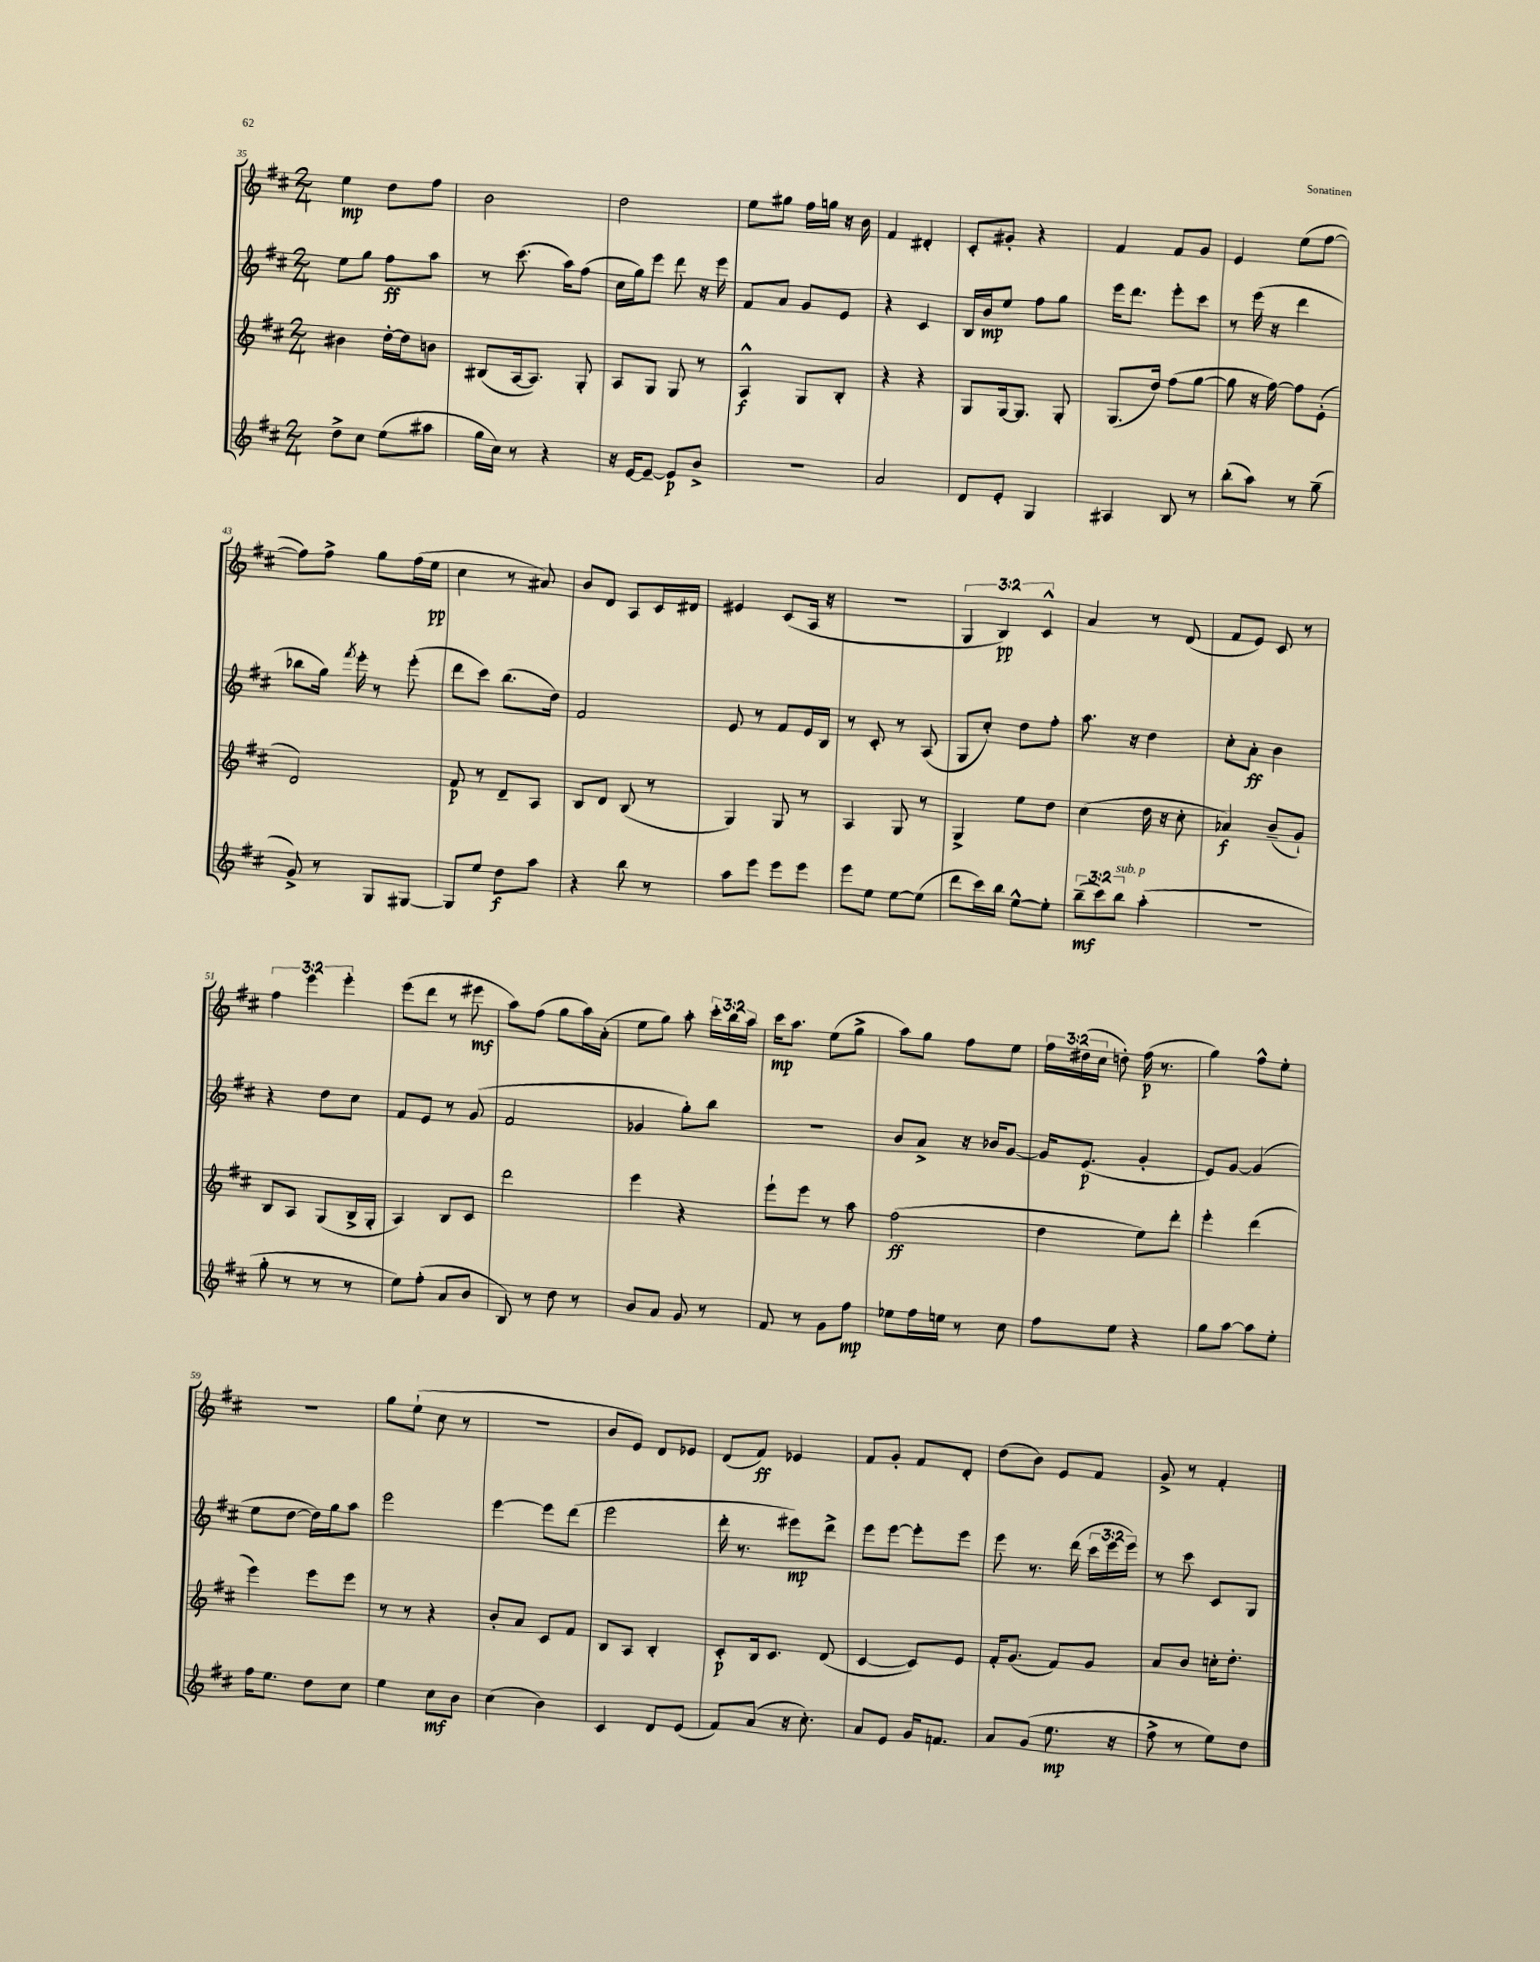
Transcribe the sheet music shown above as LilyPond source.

<<
\new StaffGroup <<
\new Staff = "s0" {
    \clef treble \key d \major \numericTimeSignature \time 2/4 \override Staff.TupletNumber.text = #tuplet-number::calc-fraction-text
    \autoBeamOff e''4\mp d''8[ fis''8] |
    b'2 |
    d''2 |
    e''8[ gis''8] fis''16[ g''16] r16 b'16 |
    fis'4 dis'4-. |
    cis'8[-. gis'8]-. r4 |
    fis'4 fis'8[ g'8] |
    e'4 e''8[( fis''8]~ |
    fis''8[) fis''8]-> g''8[ fis''16( e''16]\pp |
    cis''4 r8 ais'8) |
    b'8[ d'8] a8[ cis'16 dis'16] |
    eis'4 cis'8[( a16] r16 |
    R2 |
    \tuplet 3/2 { g4 b4\pp) cis'4-^ } |
    a'4 r8 d'8( |
    fis'8[ e'8]) cis'8 r8 |
    \tuplet 3/2 { fis''4 e'''4 e'''4-. } |
    e'''8[( d'''8] r8 eis'''8\mf |
    a''8[) fis''8]( g''8[ a''16) a'16]-.( |
    e''8[ g''8]) a''8-. \tuplet 3/2 { cis'''16[-. b''16 a''16] } |
    cis'''16[\mp a''8.] e''8[( g''8]-> |
    a''8[) g''8] fis''8[ e''8] |
    \tuplet 3/2 { fis''16[ dis''16( cis''16] } d''8-.) fis''16\p( r8. |
    g''4) fis''8[-^ e''8]-. |
    r2 |
    g''8[ e''8]-!( cis''8 r8 |
    r2 |
    b'8[ e'8]) d'8[ ees'8] |
    d'8[( fis'8]\ff) ees'4 |
    fis'8[ g'8]-. fis'8[ d'8]-. |
    d''8[( b'8]) e'8[ fis'8] |
    g'8-> r8 fis'4-. \bar "|." |
}
\new Staff = "s1" {
    \clef treble \key d \major \numericTimeSignature \time 2/4 \override Staff.TupletNumber.text = #tuplet-number::calc-fraction-text
    \autoBeamOff e''8[ g''8] fis''8[\ff a''8] |
    r8 cis'''8.( a''16[) fis''8]( |
    cis''16[ g''16) e'''8] d'''8 r16 e'''16 |
    fis'8[ a'8] g'8[ e'8] |
    r4 cis'4 |
    b16[ b'16\mp e''8] fis''8[ g''8] |
    e'''16[ d'''8.] e'''8[-. cis'''8] |
    r8 e'''16( r16 d'''4 |
    bes''8[ g''16]) \acciaccatura { fis'''8 } e'''16-. r8 e'''8-.( |
    d'''8[ cis'''8]) b''8.[( d''16]) |
    fis'2 |
    e'8 r8 fis'8[ e'16 b16] |
    r8 cis'8-. r8 a8( |
    g8[ cis''8]-.) d''8[ fis''8]-. |
    a''8. r16 d''4 |
    cis''8[-. a'8]-.\ff b'4 |
    r4 d''8[ cis''8] |
    fis'8[ e'8] r8 g'8( |
    fis'2 |
    ges'4 g''8[-.) b''8] |
    r2 |
    b'8[ a'8]-> r16 bes'16[ g'8]~ |
    g'16[ e'8.]\p( g'4-. |
    e'8[) g'8]~ g'4( |
    e''8[ d''8]~ d''16[) g''16 a''8] |
    e'''2 |
    e'''4~ e'''8[ d'''8]( |
    e'''2 |
    d'''16-. r8. eis'''8[\mp) d'''8]-> |
    e'''8[ e'''8]~ e'''8[-. e'''8] |
    e'''8 r8. d'''16( \tuplet 3/2 { cis'''16[ e'''16 e'''16]) } |
    r8 cis'''8 cis'8[ g8] \bar "|." |
}
\new Staff = "s2" {
    \clef treble \key d \major \numericTimeSignature \time 2/4
    \autoBeamOff bis'4 d''16[~-. d''16 b'8] |
    bis8[( a16~ a8.]) g8-. |
    a8[ g8] g8 r8 |
    a4-^\f g8[ b8]-. |
    r4 r4 |
    g8[ g16~ g8.] g8-. |
    g8.[( d''16]) fis''8[( g''8]~ |
    g''8 r16 fis''16~) fis''8[ e'8]-.( |
    d'2) |
    fis'8\p r8 d'8[-- a8] |
    b8[ d'8] b8( r8 |
    g4) g8 r8 |
    a4 g8 r8 |
    g4-> e''8[ d''8] |
    cis''4( d''16 r16 cis''8-. |
    aes'4\f) b'8[--( g'8]-!) |
    b8[ a8] g8[( b16-> g16]-. |
    a4) b8[ cis'8] |
    d'''2 |
    e'''4 r4 |
    e'''8[-! e'''8] r8 a''8 |
    fis''2\ff( |
    d''4 e''8[) d'''8]-. |
    e'''4-. d'''4( |
    e'''4) e'''8[ e'''8] |
    r8 r8 r4 |
    b'8[-. a'8] cis'8[ fis'8] |
    b8[ a8] b4-. |
    cis'8[-.\p b16 cis'8.] d'8( |
    cis'4~ cis'8[) e'8] |
    fis'16[-. g'8.]( fis'8[) g'8] |
    a'8[ b'8] c''16[-. d''8.]-. \bar "|." |
}
\new Staff = "s3" {
    \clef treble \key d \major \numericTimeSignature \time 2/4 \override Staff.TupletNumber.text = #tuplet-number::calc-fraction-text
    \autoBeamOff d''8[-> cis''8] e''8[( ais''8] |
    g''16[ cis''16]) r8 r4 |
    r16 e'16[~ e'8]~-- e'8[\p b'8]-> |
    R2 |
    a'2 |
    d'8[ e'8]-. g4 |
    ais4 b8 r8 |
    b''8[-.( a''8]) r8 g''8--( |
    g'8->) r8 g8[ gis8]~ |
    gis8[ e''8] d''8[\f a''8] |
    r4 b''8 r8 |
    a''8[ e'''8] e'''8[ e'''8] |
    e'''8[ e''8] e''8[~ e''8]( |
    d'''8[ cis'''16) b''16] e''8[~-^ e''8]-. |
    \tuplet 3/2 { b''8[--\mf( cis'''8) b''8]^\markup { \italic "sub. p" } } a''4-.( |
    r2 |
    g''8-. r8 r8 r8 |
    e''8[) fis''8]-.( a'8[ b'8] |
    b8) r8 d''8 r8 |
    b'8[ a'8] g'8 r8 |
    fis'8 r8 g'8[ fis''8]\mp |
    ees''8[ fis''16 e''16] r8 cis''8 |
    fis''8[ e''8] r4 |
    g''8[ a''8]~ a''8[ e''8]-. |
    fis''16[ e''8.] d''8[ cis''8] |
    e''4 cis''8[\mf b'8] |
    cis''4( b'4) |
    cis'4 d'8[ e'8]( |
    fis'8[) a'8]( r16 cis''8.-.) |
    a'8[ e'8] g'16[ f'8.] |
    a'8[ g'8]( e''8.\mp r16 |
    fis''8-> r8 e''8[) d''8] \bar "|." |
}
>>
>>
\layout { \context { \Score currentBarNumber = #35 } }
